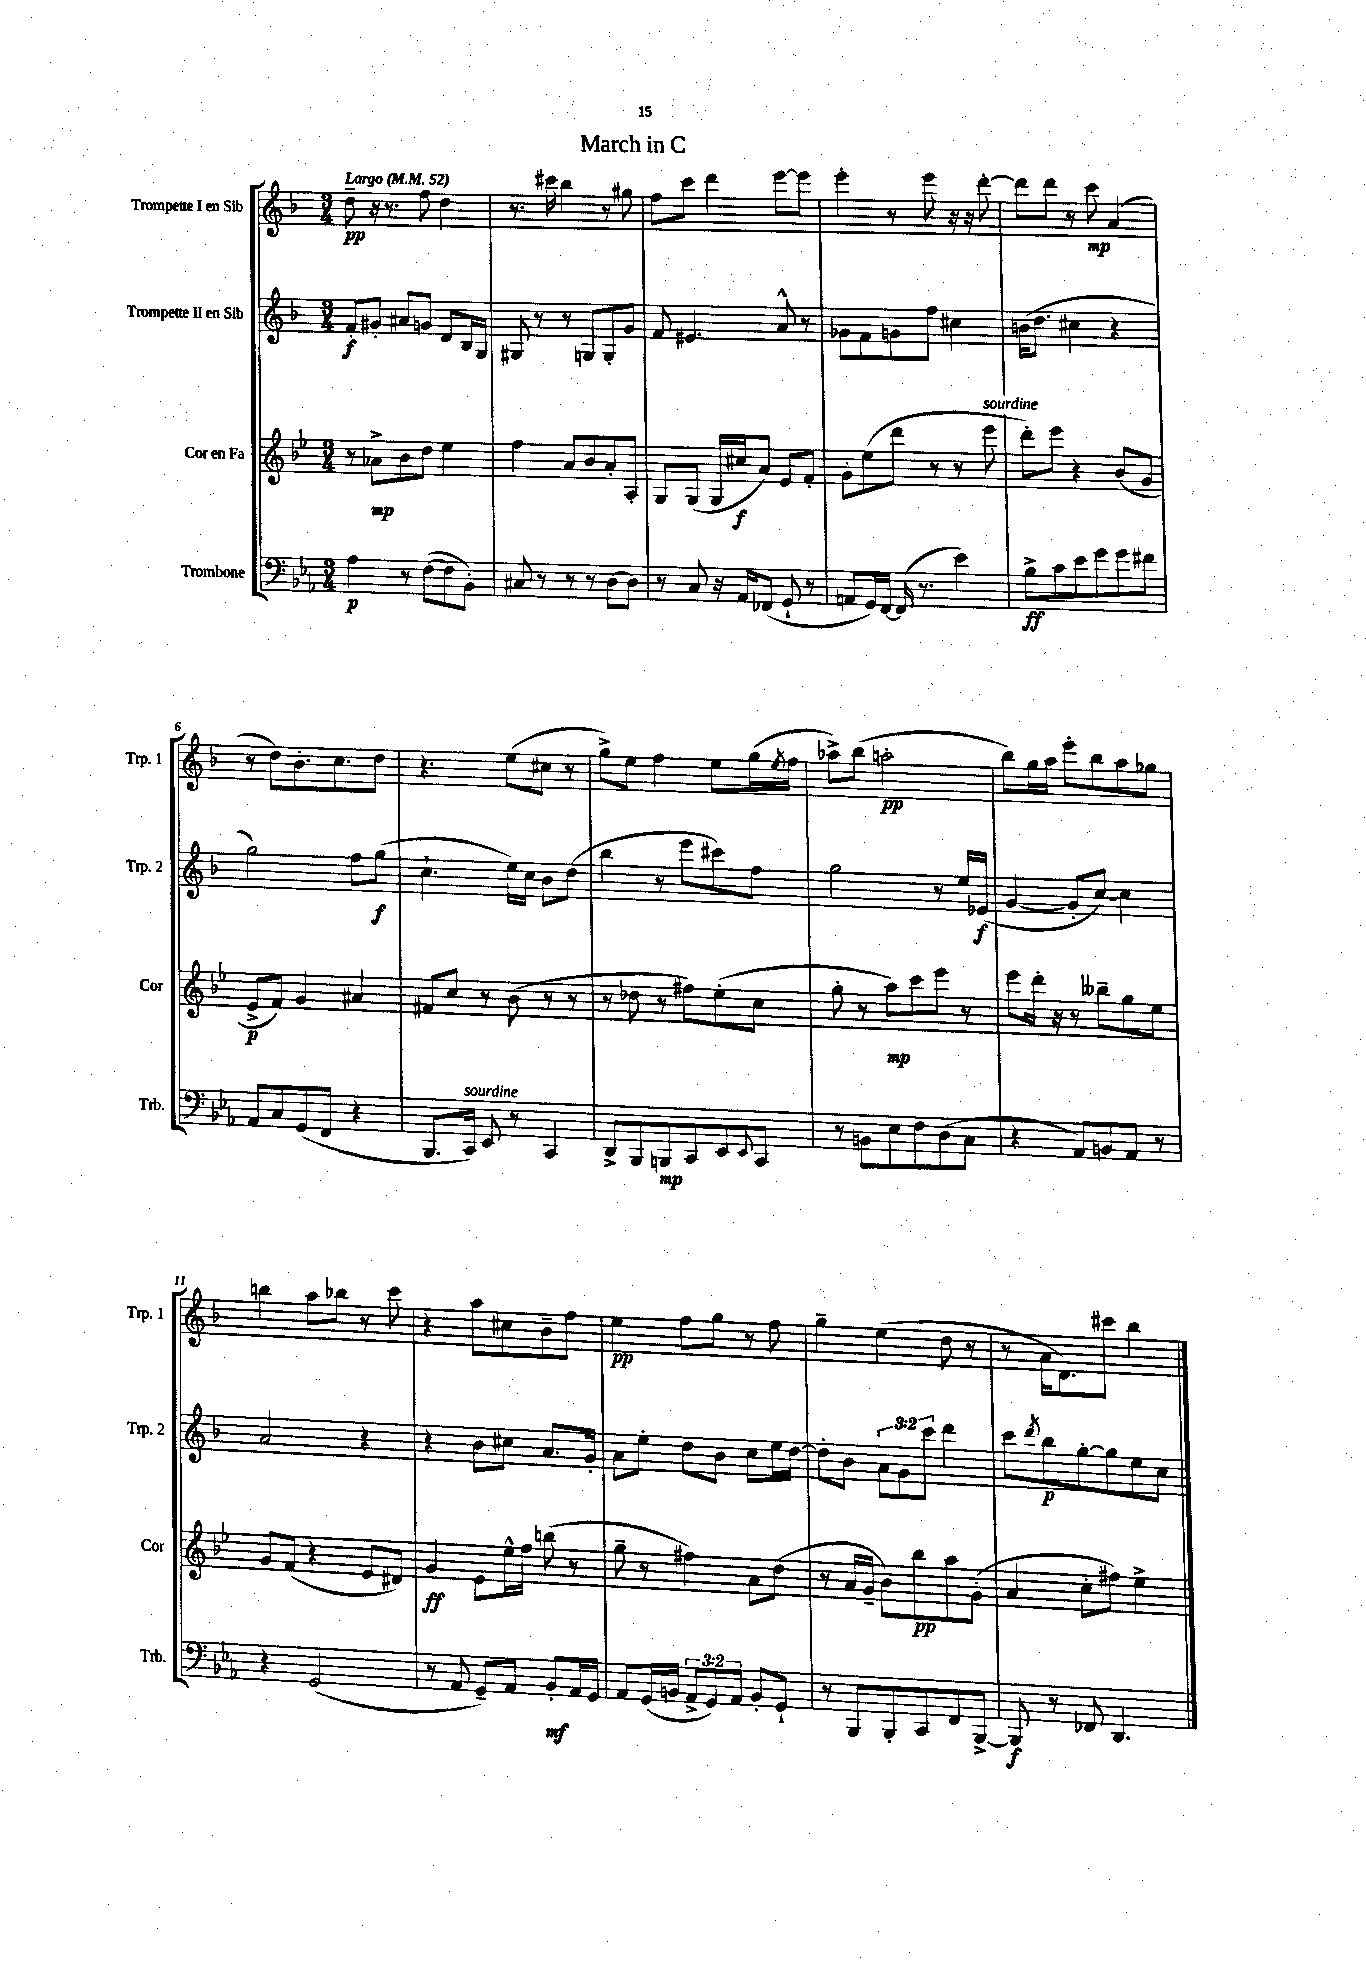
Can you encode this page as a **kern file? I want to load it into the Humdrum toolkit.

**kern	**dynam	**kern	**dynam	**kern	**dynam	**kern	**dynam
*part4	*part4	*part3	*part3	*part2	*part2	*part1	*part1
*staff4	*staff4	*staff3	*staff3	*staff2	*staff2	*staff1	*staff1
*I"Trombone	*	*I"Cor en Fa	*	*I"Trompette II en Sib	*	*I"Trompette I en Sib	*
*I'Trb.	*	*I'Cor	*	*I'Trp. 2	*	*I'Trp. 1	*
*clefF4	*	*clefG2	*	*clefG2	*	*clefG2	*
*k[b-e-a-]	*	*k[b-e-]	*	*k[b-]	*	*k[b-]	*
*M3/4	*	*M3/4	*	*M3/4	*	*M3/4	*
*MM52	*	*MM52	*	*MM52	*	*MM52	*
=1	=1	=1	=1	=1	=1	=1	=1
!	!	!	!	!	!	!LO:TX:a:B:t=Largo	!
4A-\	p	8r	.	8f'/L	f	8dd~\	pp
.	.	8a-X^\L	mp	8g#X'/J	.	16r	.
.	.	.	.	.	.	8.r	.
8r	.	8b-\	.	8a#X/L	.	.	.
([8F\L	.	8dd\J	.	8gn/J	.	8ff\	.
8F\]	.	4ee-\	.	8d/L	.	4dd\	.
8BB-'\J)	.	.	.	16B-/L	.	.	.
.	.	.	.	16G/JJ	.	.	.
=2	=2	=2	=2	=2	=2	=2	=2
8C#X/	.	4ff\	.	8G#X/	.	8.r	.
8r	.	.	.	8r	.	.	.
.	.	.	.	.	.	16ccc#X\	.
8r	.	8a/L	.	8r	.	4bb-\	.
8r	.	8b-/	.	8Gn/L	.	.	.
[8D\L	.	8a'/	.	8G'/	.	8r	.
8D\J]	.	8A'/J	.	8g/J	.	8gg#X\	.
=3	=3	=3	=3	=3	=3	=3	=3
8r	.	8G/L	.	8f/	.	8ff\L	.
8C/	.	(8G/J	.	4.e#X/	.	8ccc\J	.
16r	.	16G/LL	.	.	.	4ddd\	.
16AA-/KL	.	16cc#X/J	f	.	.	.	.
(8FF-X/J	.	8a/J)	.	.	.	.	.
8GG`/	.	8e-/L	.	8a^^/	.	[8eee\L	.
8r	.	8f'/J	.	8r	.	8eee\J]	.
=4	=4	=4	=4	=4	=4	=4	=4
8AAn/L	.	8g'\L	.	8g-X\L	.	4eee'\	.
16GG/L)	.	(8ee-\	.	8f\	.	.	.
[16FF/JJ	.	.	.	.	.	.	.
(16FF/]	.	8ddd\J	.	8gn\	.	8r	.
8.r	.	.	.	.	.	.	.
.	.	8r	.	8ff\J	.	8eee\	.
4e-\)	.	8r	.	4cc#X\	.	16r	.
.	.	.	.	.	.	16r	.
!	!	!LO:TX:a:i:t=sourdine	!	!	!	!	!
.	.	8eee-\	.	.	.	[8ddd'\	.
=5	=5	=5	=5	=5	=5	=5	=5
8B-^\L	ff	8ddd'\L)	.	(16bn\KL	.	8ddd\L]	.
.	.	.	.	8.dd\J	.	.	.
8c\	.	8eee-\J	.	.	.	8ddd\J	.
8e-\	.	4r	.	4cc#X\	.	8r	.
8g\	.	.	.	.	.	8ccc\	mp
8g\	.	(8b-/L	.	4r	.	(4a/	.
8f#X\J	.	8g/J	.	.	.	.	.
!!LO:LB:g=z
=6	=6	=6	=6	=6	=6	=6	=6
8AA-/L	.	8e-^/L	p	2gg\)	.	8r	.
8C/	.	8f/J)	.	.	.	8dd\L)	.
(8GG/	.	4g/	.	.	.	8.b-'\	.
8FF/J	.	.	.	.	.	.	.
.	.	.	.	.	.	8.cc\	.
4r	.	4a#X/	.	8ff\L	.	.	.
.	.	.	.	(8gg\J	f	8dd\J	.
=7	=7	=7	=7	=7	=7	=7	=7
8.BBB-/L	.	8f#X/L	.	4.cc`\	.	4.r	.
.	.	8cc/J	.	.	.	.	.
!LO:TX:a:i:t=sourdine	!	!	!	!	!	!	!
16CC/Jk)	.	.	.	.	.	.	.
8EE-/	.	8r	.	.	.	.	.
8r	.	(8b-\	.	16ee\LL)	.	(8ee\L	.
.	.	.	.	16cc\JJ	.	.	.
4CC/	.	8r	.	8b-\L	.	8cc#X\J	.
.	.	8r	.	(8dd\J	.	8r	.
=8	=8	=8	=8	=8	=8	=8	=8
8DD^/L	.	8r	.	4bb-\	.	8gg^\L)	.
8BBB-/	.	8dd-X\	.	.	.	8ee\J	.
8BBBn/	mp	8r	.	8r	.	4ff\	.
8CC/	.	8ff#X\L)	.	8eee\L	.	.	.
8EE-/	.	(8ee-'\	.	8ccc#X\)	.	8ee\L	.
8qqEE-/	.	.	.	.	.	.	.
8CC/J	.	8cc\J	.	8ff\J	.	(16gg\L	.
.	.	.	.	.	.	8qee/	.
.	.	.	.	.	.	16ff\JJ	.
=9	=9	=9	=9	=9	=9	=9	=9
8r	.	8gg'\	.	2gg\	.	8aa-X^\L)	.
8BBn\L	.	8r	.	.	.	(8bb-\J	.
8E-\	.	8aa\L)	mp	.	.	2aan'\	pp
8F\	.	8ccc\	.	.	.	.	.
(8D\	.	8eee-\J	.	8r	.	.	.
8C\J	.	8r	.	16ee/LL	.	.	.
.	.	.	.	(16e-X/JJ	f	.	.
=10	=10	=10	=10	=10	=10	=10	=10
4r	.	8eee-\L	.	[4g/	.	8bb-\L)	.
.	.	16ddd'\Jk	.	.	.	16gg\L	.
.	.	16r	.	.	.	16aa\JJ	.
8AA-/L)	.	8r	.	8g'/L]	.	8eee'\L	.
8BBn/	.	8bb--X~\L	.	[8cc/J)	.	8bb-\	.
8AA-/J	.	8gg\	.	4cc\]	.	8aa\	.
8r	.	8ee-\J	.	.	.	8gg-X\J	.
!!LO:LB:g=z
=11	=11	=11	=11	=11	=11	=11	=11
4r	.	8g/L	.	2a/	.	4bbn\	.
.	.	(8f/J	.	.	.	.	.
(2GG/	.	4r	.	.	.	8aa\L	.
.	.	.	.	.	.	8bb-X\J	.
.	.	8e-/L	.	4r	.	8r	.
.	.	8d#X/J)	.	.	.	8ccc\	.
=12	=12	=12	=12	=12	=12	=12	=12
8r	.	4g/	ff	4r	.	4r	.
8AA-/	.	.	.	.	.	.	.
8GG~/L)	.	8e-\L	.	8b-\L	.	8aa\L	.
8AA-/J	.	16ee-^^\L	.	8cc#X\J	.	8cc#X\	.
.	.	16ff\JJ	.	.	.	.	.
8BB-'/L	mf	(8bbn\	.	8.a/L	.	8b-~\	.
16AA-/L	.	8r	.	.	.	8ff\J	.
16GG/JJ	.	.	.	16g'/Jk	.	.	.
=13	=13	=13	=13	=13	=13	=13	=13
8AA-/L	.	8gg~\	.	8a\L	.	4ee\	pp
(16GG/L	.	8r	.	8ee'\J	.	.	.
16BBn/JJ	.	.	.	.	.	.	.
12AA-^/L	.	4ff#X\)	.	8dd\L	.	8ff\L	.
12GG/)	.	.	.	.	.	.	.
.	.	.	.	8b-\J	.	8gg\J	.
12AA-/J	.	.	.	.	.	.	.
8BB'/L	.	8a\L	.	8cc\L	.	8r	.
8GG`/J	.	(8dd\J	.	16ee\L	.	8ff\	.
.	.	.	.	[16dd\JJ	.	.	.
=14	=14	=14	=14	=14	=14	=14	=14
8r	.	8r	.	8dd'\L]	.	4gg~\	.
8BBB-/L	.	16a/LL	.	8b-\J	.	.	.
.	.	16g~/JJ	.	.	.	.	.
8BBB-'/	.	8b-\L)	.	12a\L	.	(4ee\	.
.	.	.	.	12g\	.	.	.
8CC/	.	8bb-\	pp	.	.	.	.
.	.	.	.	12ccc\J	.	.	.
8FF/	.	8aa\	.	4ddd\	.	8dd\	.
[8BBB-^/J	.	(8g'\J	.	.	.	8r	.
=15	=15	=15	=15	=15	=15	=15	=15
8BBB-/]	f	4a/	.	8ccc\L	.	8r	.
.	.	.	.	8qddd/	.	.	.
8r	.	.	.	8bb-\	p	16a\KL	.
.	.	.	.	.	.	8.d\)	.
8FF-X/	.	8cc'\L	.	[8gg'\	.	.	.
4.DD/	.	8ff#X\J)	.	8gg\]	.	8ccc#X\J	.
.	.	4ee-^\	.	8ee\	.	4bb-\	.
.	.	.	.	8cc\J	.	.	.
==	==	==	==	==	==	==	==
*-	*-	*-	*-	*-	*-	*-	*-
